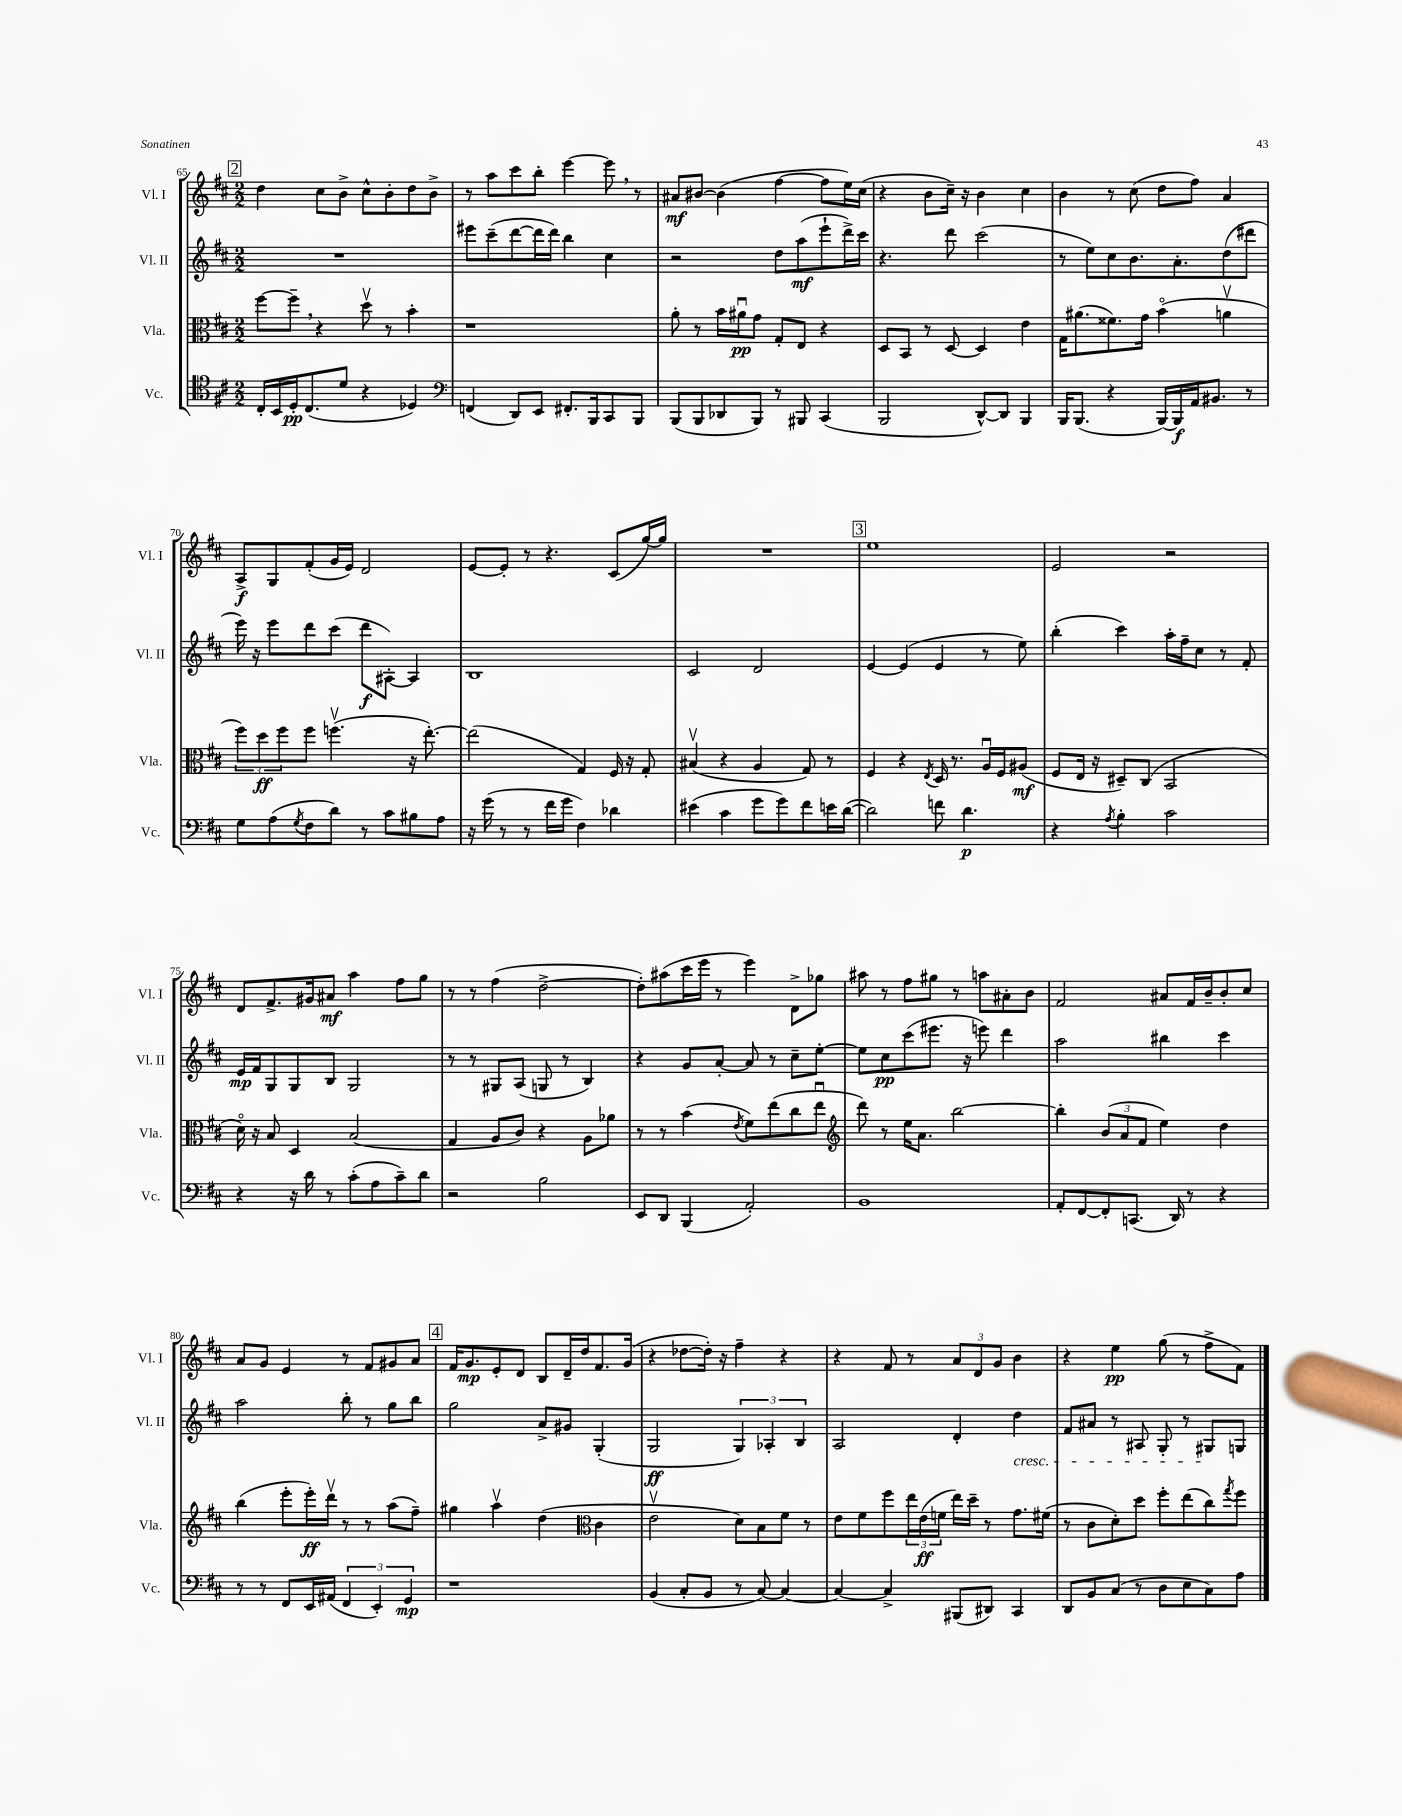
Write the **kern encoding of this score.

**kern	**dynam	**kern	**dynam	**kern	**dynam	**kern	**dynam
*part4	*part4	*part3	*part3	*part2	*part2	*part1	*part1
*staff4	*staff4	*staff3	*staff3	*staff2	*staff2	*staff1	*staff1
*I"Vc.	*	*I"Vla.	*	*I"Vl. II	*	*I"Vl. I	*
*I'Vc.	*	*I'Vla.	*	*I'Vl. II	*	*I'Vl. I	*
*clefC4	*	*clefC3	*	*clefG2	*	*clefG2	*
*k[f#c#]	*	*k[f#c#]	*	*k[f#c#]	*	*k[f#c#]	*
*M2/2	*	*M2/2	*	*M2/2	*	*M2/2	*
!!LO:REH:place=s1:t=2
=65	=65	=65	=65	=65	=65	=65	=65
16C#'/LL	.	[8ff#\L	.	1r	.	4dd\	.
16BB/	.	.	.	.	.	.	.
16D'/J	pp	8ff#~,\J]	.	.	.	.	.
(8.C#/	.	.	.	.	.	.	.
.	.	4r	.	.	.	8cc#\L	.
8d/J	.	.	.	.	.	8b^\J	.
4r	.	8ddv\	.	.	.	8cc#^^\L	.
.	.	8r	.	.	.	8b'\	.
4D-X/)	.	4b'\	.	.	.	8dd\	.
.	.	.	.	.	.	8b^\J	.
=66	=66	=66	=66	=66	=66	=66	=66
*clefF4	*	*	*	*	*	*	*
(4FFn/	.	1r	.	8eee#X\L	.	8r	.
.	.	.	.	(8ccc#~\	.	8aa\L	.
8DD/L)	.	.	.	[8ddd\	.	8ccc#\	.
8EE/J	.	.	.	16ddd\L]	.	8bb'\J	.
.	.	.	.	16ddd\JJ)	.	.	.
8.FF#X'/L	.	.	.	4bb\	.	[4eee\	.
16BBB/k	.	.	.	.	.	.	.
8CC#/	.	.	.	4cc#\	.	8eee,\]	.
8BBB/J	.	.	.	.	.	8r	.
=67	=67	=67	=67	=67	=67	=67	=67
(8BBB/L	.	8a'\	.	2r	.	8a#X/L	mf
8BBB/	.	8r	.	.	.	[8b#X/J	.
8DD-X/	.	16b\LL	.	.	.	(4b#\]	.
.	.	16a#Xu\J	pp	.	.	.	.
8BBB/J)	.	8g\J	.	.	.	.	.
8r	.	8G'/L	.	8dd\L	.	[4ff#\	.
8BBB#X/	.	8E/J	.	(8aa\	mf	.	.
(4CC#/	.	4r	.	8eee`\	.	8ff#\L]	.
.	.	.	.	16ddd^\L)	.	16ee\L)	.
.	.	.	.	16ccc#\JJ	.	(16cc#\JJ	.
=68	=68	=68	=68	=68	=68	=68	=68
2BBB/	.	8D/L	.	4.r	.	4r	.
.	.	8BB/J	.	.	.	.	.
.	.	8r	.	.	.	8b\L	.
.	.	[8D/	.	8ddd\	.	16cc#~\Jk)	.
.	.	.	.	.	.	16r	.
[8DD^^/L)	.	4D/]	.	(2ccc#\	.	4b\	.
8DD/J]	.	.	.	.	.	.	.
4BBB/	.	4e\	.	.	.	4cc#\	.
=69	=69	=69	=69	=69	=69	=69	=69
16BBB/KL	.	16G\KL	.	8r	.	4b\	.
(8.BBB/J	.	(8.a#X\	.	.	.	.	.
.	.	.	.	8ee\L)	.	.	.
4r	.	8.f##X\)	.	8cc#\	.	8r	.
.	.	.	.	8.b\	.	(8cc#\	.
.	.	16g\Jk	.	.	.	.	.
[16BBB/LL)	.	(4b\	.	.	.	8dd\L	.
16BBB/]	f	.	.	8.a'\	.	.	.
16AA/J	.	.	.	.	.	8ff#\J)	.
8.BB#X/J	.	.	.	.	.	.	.
.	.	4anv\	.	(8dd\	.	4a/	.
8r	.	.	.	8ddd#X\J	.	.	.
!!LO:LB:g=z
=70	=70	=70	=70	=70	=70	=70	=70
8G\L	.	12ff#\L)	.	16eee\)	.	8A^/L	f
.	.	.	.	16r	.	.	.
.	.	12dd\	ff	.	.	.	.
(8A\	.	.	.	8eee\L	.	8G/	.
.	.	12ff#\	.	.	.	.	.
8qG/	.	.	.	.	.	.	.
8F#\	.	8ff#\J	.	8ddd\	.	(8f#'/	.
8d\J)	.	(4.ffnv\	.	(8ccc#\J	.	16g/L	.
.	.	.	.	.	.	16e/JJ)	.
8r	.	.	.	8ddd\L	f	2d/	.
8c#\L	.	.	.	[8A#X'\J)	.	.	.
8B#X\	.	16r	.	4A#/]	.	.	.
.	.	[8.ee'\)	.	.	.	.	.
8A\J	.	.	.	.	.	.	.
=71	=71	=71	=71	=71	=71	=71	=71
16r	.	(2ee\]	.	1B	.	[8e/L	.
(16g\	.	.	.	.	.	.	.
8r	.	.	.	.	.	8e'/J]	.
8r	.	.	.	.	.	8r	.
16f#\LL	.	.	.	.	.	4.r	.
16g\JJ	.	.	.	.	.	.	.
4F#\)	.	4G/)	.	.	.	.	.
4d-X\	.	16F#/	.	.	.	(8c#/L	.
.	.	16r	.	.	.	.	.
.	.	8G'/	.	.	.	[16gg/L)	.
.	.	.	.	.	.	16gg/JJ]	.
=72	=72	=72	=72	=72	=72	=72	=72
(4e#X\	.	(4B#Xv/	.	2c#/	.	1r	.
4c#\	.	4r	.	.	.	.	.
8g\L	.	4A/	.	2d/	.	.	.
8g\)	.	.	.	.	.	.	.
8f#\	.	8G/)	.	.	.	.	.
16en\L	.	8r	.	.	.	.	.
([16d\JJ	.	.	.	.	.	.	.
!!LO:REH:place=s1:t=3
=73	=73	=73	=73	=73	=73	=73	=73
2d\])	.	4F#/	.	[4e/	.	1ee	.
.	.	4r	.	(4e/]	.	.	.
.	.	8qE/	.	.	.	.	.
8fn\	.	16D/	.	4e/	.	.	.
.	.	8.r	.	.	.	.	.
4.d\	p	.	.	.	.	.	.
.	.	16Au/LL	.	8r	.	.	.
.	.	16F#/J	.	.	.	.	.
.	.	(8A#X/J	mf	8ee\)	.	.	.
=74	=74	=74	=74	=74	=74	=74	=74
4r	.	8F#/L	.	(4bb'\	.	2e/	.
.	.	16E/Jk	.	.	.	.	.
.	.	16r	.	.	.	.	.
8qA/	.	.	.	.	.	.	.
4B'\	.	8D#X~/L)	.	4ccc#\)	.	.	.
.	.	(8C#/J	.	.	.	.	.
2c#\	.	2BB/	.	16aa'\LL	.	2r	.
.	.	.	.	16ff#~\J	.	.	.
.	.	.	.	8cc#\J	.	.	.
.	.	.	.	8r	.	.	.
.	.	.	.	8f#'/	.	.	.
!!LO:LB:g=z
=75	=75	=75	=75	=75	=75	=75	=75
4r	.	16d\)	.	16e/LL	mp	8d/L	.
.	.	16r	.	16f#/J	.	.	.
.	.	8B/	.	8G/	.	8.f#^/	.
16r	.	4D/	.	8G/	.	.	.
16d\	.	.	.	.	.	16g#X/k	.
8r	.	.	.	8B/J	.	8a#X/J	mf
(8c#'\L	.	(2B/	.	2G/	.	4aa\	.
8A\	.	.	.	.	.	.	.
8c#~\)	.	.	.	.	.	8ff#\L	.
8d\J	.	.	.	.	.	8gg\J	.
=76	=76	=76	=76	=76	=76	=76	=76
2r	.	4G/	.	8r	.	8r	.
.	.	.	.	8r	.	8r	.
.	.	8A/L	.	8G#X/L	.	(4ff#\	.
.	.	8c#/J)	.	(8A/J	.	.	.
2B\	.	4r	.	8Gn/	.	[2dd^\	.
.	.	.	.	8r	.	.	.
.	.	8A\L	.	4B/)	.	.	.
.	.	8a-X\J	.	.	.	.	.
=77	=77	=77	=77	=77	=77	=77	=77
8EE/L	.	8r	.	4r	.	8dd'\L])	.
8DD/J	.	8r	.	.	.	(8aa#X\	.
(4BBB/	.	(4b\	.	8g/L	.	16ccc#\L	.
.	.	.	.	.	.	16eee\JJ	.
.	.	.	.	[8a'/J	.	8r	.
.	.	8qe/	.	.	.	.	.
2AA'/)	.	8f#\L)	.	8a/]	.	4eee\)	.
.	.	(8ee\	.	8r	.	.	.
.	.	8cc#\	.	8cc#~\L	.	8d^\L	.
.	.	8eeu\J	.	[8ee'\J	.	8gg-X\J	.
=78	=78	=78	=78	=78	=78	=78	=78
*	*	*clefG2	*	*	*	*	*
1BB	.	8ddd\)	.	8ee\L]	.	8aa#X\	.
.	.	8r	.	8cc#\	pp	8r	.
.	.	16ee\KL	.	(8ccc#\	.	8ff#\L	.
.	.	8.a\J	.	.	.	.	.
.	.	.	.	8.eee#X\J	.	8gg#X\J	.
.	.	[2bb\	.	.	.	8r	.
.	.	.	.	16r	.	.	.
.	.	.	.	8eeen\)	.	8aan\L	.
.	.	.	.	4ddd\	.	8a#X'\	.
.	.	.	.	.	.	8b\J	.
=79	=79	=79	=79	=79	=79	=79	=79
8AA'/L	.	4bb'\]	.	2aa\	.	2f#/	.
[8FF#/	.	.	.	.	.	.	.
8FF#'/]	.	(12b/L	.	.	.	.	.
.	.	12a/	.	.	.	.	.
(8.CCn/J	.	.	.	.	.	.	.
.	.	12f#/J	.	.	.	.	.
.	.	4ee\)	.	4bb#X\	.	8a#X/L	.
16DD/)	.	.	.	.	.	.	.
8r	.	.	.	.	.	16f#/L	.
.	.	.	.	.	.	16b~/J	.
4r	.	4dd\	.	4ccc#\	.	8b'/	.
.	.	.	.	.	.	8cc#/J	.
!!LO:LB:g=z
=80	=80	=80	=80	=80	=80	=80	=80
8r	.	(4bb\	.	2aa\	.	8a/L	.
8r	.	.	.	.	.	8g/J	.
8FF#/L	.	8eee'\L	.	.	.	4e/	.
16EE/L	.	16eee'\L)	ff	.	.	.	.
(16AA#X/JJ	.	16dddv\JJ	.	.	.	.	.
6FF#/	.	8r	.	8bb'\	.	8r	.
.	.	8r	.	8r	.	8f#/L	.
6EE'/)	.	.	.	.	.	.	.
.	.	(8aa\L	.	8gg\L	.	8g#X/	.
6GG/	mp	.	.	.	.	.	.
.	.	8ff#~\J)	.	8bb\J	.	8a/J	.
!!LO:REH:place=s1:t=4
=81	=81	=81	=81	=81	=81	=81	=81
1r	.	4gg#X\	.	2gg\	.	16f#/KL	.
.	.	.	.	.	.	8.g/	mp
.	.	4aav\	.	.	.	8e'/	.
.	.	.	.	.	.	8d/J	.
.	.	(4dd\	.	8a^/L	.	8B/L	.
.	.	.	.	8g#X/J	.	16d~/L	.
.	.	.	.	.	.	16dd/J	.
*	*	*clefC3	*	*	*	*	*
.	.	4c#\	.	(4G'/	.	8.f#/	.
.	.	.	.	.	.	(16g/Jk	.
=82	=82	=82	=82	=82	=82	=82	=82
(4BB/	.	2ev\	.	2G/	ff	4r	.
8C#'/L	.	.	.	.	.	[8dd-X\L	.
8BB/J	.	.	.	.	.	16dd-'\Jk])	.
.	.	.	.	.	.	16r	.
8r	.	8d\L)	.	6G/)	.	4ff#~\	.
[8C#/)	.	8B\	.	.	.	.	.
.	.	.	.	6A-X'/	.	.	.
4C#/_	.	8f#\J	.	.	.	4r	.
.	.	.	.	6B/	.	.	.
.	.	8r	.	.	.	.	.
=83	=83	=83	=83	=83	=83	=83	=83
4C#/_	.	8e\L	.	2A/	.	4r	.
.	.	8f#\	.	.	.	.	.
4C#^/]	.	8ff#\	.	.	.	8f#/	.
.	.	24ee\L	.	.	.	8r	.
.	.	(24e\	ff	.	.	.	.
.	.	24fn\JJ	.	.	.	.	.
(8BBB#X/L	.	16ee\LL)	.	4d'/	.	12a/L	.
.	.	16dd~\JJ	.	.	.	.	.
.	.	.	.	.	.	12d/	.
8DD#X/J)	.	8r	.	.	.	.	.
.	.	.	.	.	.	12g/J	.
!	!	!	!	!LO:TX:b:i:t=cresc.	!	!	!
4CC#/	.	8.g\L	.	4dd\	.	4b\	.
.	.	(16f#X\Jk	.	.	.	.	.
=84	=84	=84	=84	=84	=84	=84	=84
8DD/L	.	8r	.	8f#/L	.	4r	.
8BB/	.	8c#\L	.	8a#X/J	.	.	.
(8C#/J	.	8d'\)	.	8r	.	4ee\	pp
8r	.	8dd\J	.	8A#X/	.	.	.
8D\L	.	8ff#'\L	.	8G'/	.	(8gg\	.
8E\	.	(8ee\	.	8r	.	8r	.
8C#\)	.	8cc#\)	.	8G#X/L	.	8ff#^\L	.
.	.	8qgg/	.	.	.	.	.
8A\J	.	8ff#\J	.	8Gn/J	.	8f#\J)	.
==	==	==	==	==	==	==	==
*-	*-	*-	*-	*-	*-	*-	*-
